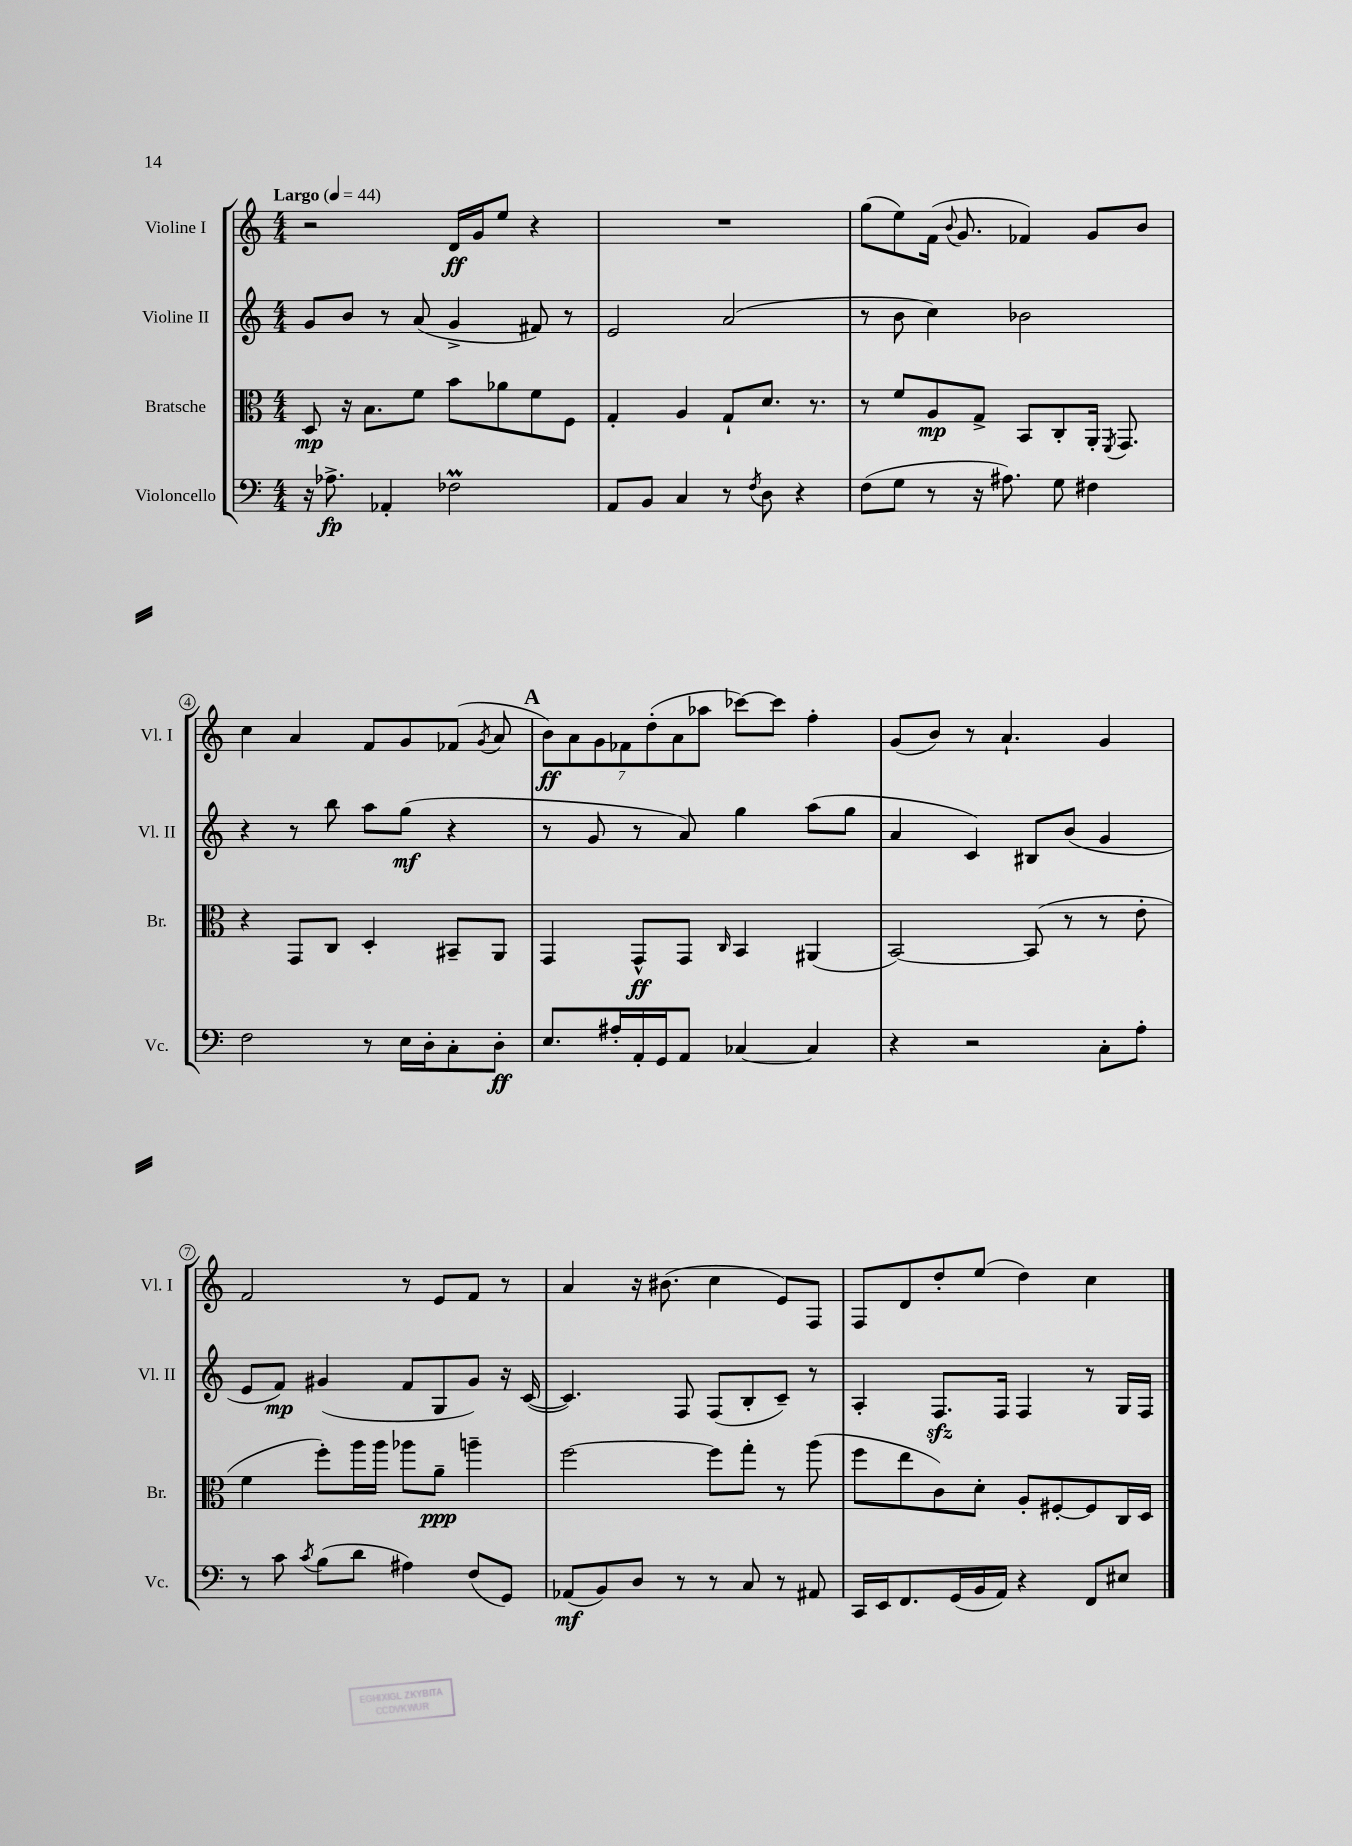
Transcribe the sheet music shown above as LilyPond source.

<<
\new StaffGroup <<
\new Staff = "s0" \with { instrumentName = "Violine I" shortInstrumentName = "Vl. I" } {
    \clef treble \key c \major \numericTimeSignature \time 4/4 \tempo "Largo" 4 = 44
    \autoBeamOff r2 d'16[\ff g'16 e''8] r4 |
    R1 |
    g''8[( e''8) f'16]( \appoggiatura { b'8 } g'8. fes'4) g'8[ b'8] |
    c''4 a'4 f'8[ g'8 fes'8]( \acciaccatura { g'8 } a'8 |
    \mark \markup { \bold "A" } \tuplet 7/4 { b'8[\ff) a'8 g'8 fes'8 d''8-.( a'8 aes''8] } ces'''8[~) ces'''8] f''4-. |
    g'8[( b'8]) r8 a'4.-! g'4 |
    f'2 r8 e'8[ f'8] r8 |
    a'4 r16 bis'8.( c''4 e'8[) f8] |
    f8[ d'8 d''8-. e''8]( d''4) c''4 \bar "|." |
}
\new Staff = "s1" \with { instrumentName = "Violine II" shortInstrumentName = "Vl. II" } {
    \clef treble \key c \major \numericTimeSignature \time 4/4
    \autoBeamOff g'8[ b'8] r8 a'8( g'4-> fis'8) r8 |
    e'2 a'2( |
    r8 b'8 c''4) bes'2 |
    r4 r8 b''8 a''8[ g''8]\mf( r4 |
    \mark \markup { \bold "A" } r8 g'8 r8 a'8) g''4 a''8[( g''8] |
    a'4 c'4) bis8[ b'8]( g'4 |
    e'8[ f'8]\mp) gis'4( f'8[ g8 gis'8]) r16 c'16~( |
    c'4.) f8 f8[( b8-. c'8]--) r8 |
    a4-. f8.[\sfz f16] f4 r8 g16[ f16] \bar "|." |
}
\new Staff = "s2" \with { instrumentName = "Bratsche" shortInstrumentName = "Br." } {
    \clef alto \key c \major \numericTimeSignature \time 4/4
    \autoBeamOff d8\mp r16 b8.[ f'8] b'8[ aes'8 f'8 f8] |
    g4-. a4 g8[-! d'8.] r8. |
    r8 f'8[ a8\mp g8]-> b,8[ c8-. a,16]-. \acciaccatura { f,8 } g,8. |
    r4 g,8[ c8] d4-. bis,8[-- a,8] |
    \mark \markup { \bold "A" } g,4 g,8[-^\ff g,8] \grace { c16 } b,4 ais,4( |
    b,2~) b,8( r8 r8 e'8-. |
    f'4 f''8[-.) a''16 a''16] aes''8[ a'8]--\ppp a''4-- |
    f''2~ f''8[ g''8]-. r8 a''8( |
    f''8[ e''8 c'8) d'8]-. a8[-. fis8~-. fis8 c16 d16] \bar "|." |
}
\new Staff = "s3" \with { instrumentName = "Violoncello" shortInstrumentName = "Vc." } {
    \clef bass \key c \major \numericTimeSignature \time 4/4
    \autoBeamOff r16 aes8.->\fp aes,4-. fes2\prall |
    a,8[ b,8] c4 r8 \acciaccatura { f8 } d8 r4 |
    f8[( g8] r8 r16 ais8.) g8 fis4 |
    f2 r8 e16[ d16-. c8-. d8]-.\ff |
    \mark \markup { \bold "A" } e8.[ ais16-. a,16-. g,16 a,8] ces4~ ces4 |
    r4 r2 c8[-. a8]-. |
    r8 c'8 \acciaccatura { c'8 } b8[( d'8] ais4) f8[( g,8]) |
    aes,8[\mf( b,8) d8] r8 r8 c8 r8 ais,8 |
    c,16[ e,16 f,8. g,16( b,16 a,16]) r4 f,8[ eis8] \bar "|." |
}
>>
>>
\layout { \context { \Score \override BarNumber.stencil = #(make-stencil-circler 0.1 0.3 ly:text-interface::print) } }
